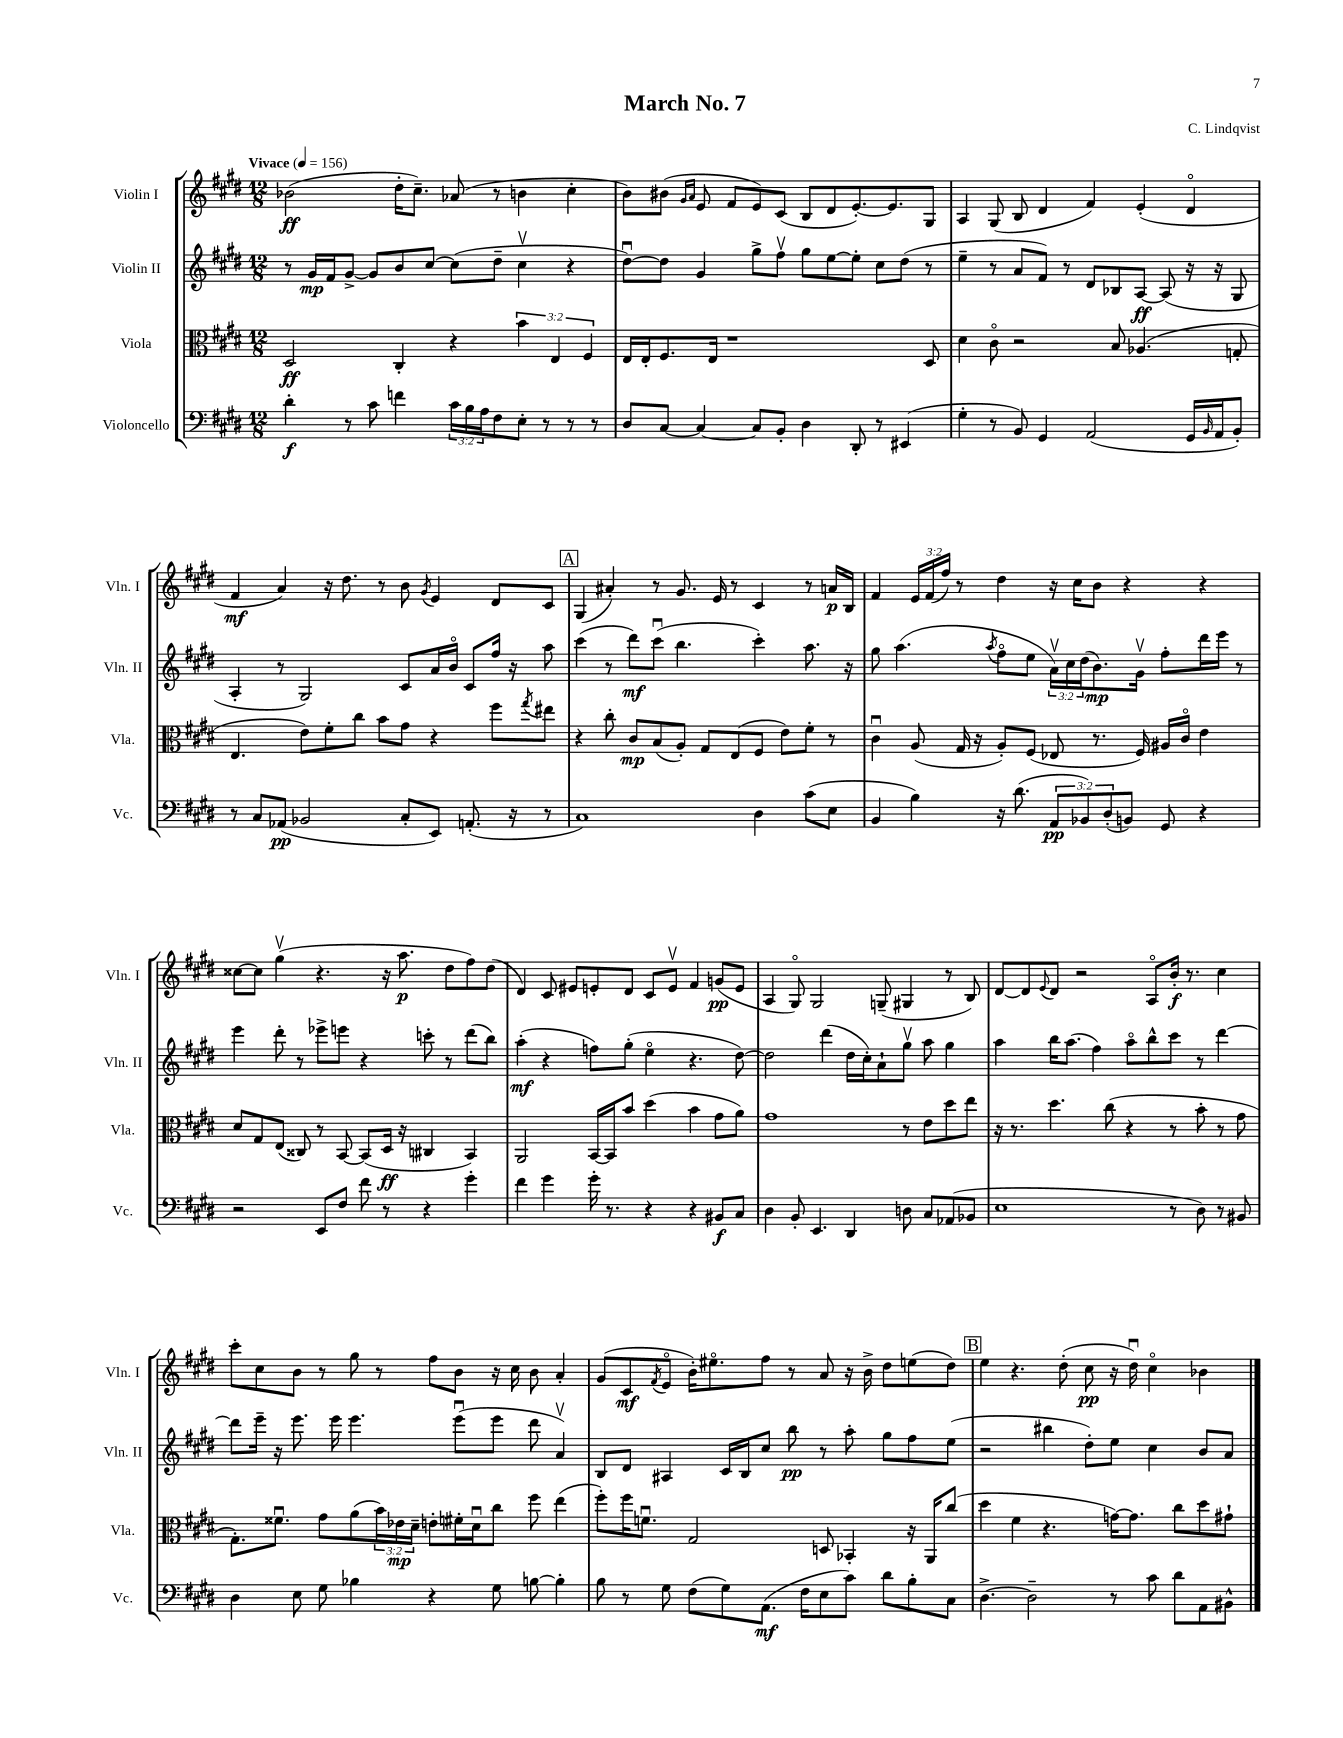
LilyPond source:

\header { title = "March No. 7" composer = "C. Lindqvist" }
<<
\new StaffGroup <<
\new Staff = "s0" \with { instrumentName = "Violin I" shortInstrumentName = "Vln. I" } {
    \clef treble \key e \major \numericTimeSignature \time 12/8 \override Staff.TupletNumber.text = #tuplet-number::calc-fraction-text \tempo "Vivace" 4 = 156
    bes'2\ff( dis''16-. cis''8.--) aes'8( r8 b'4 cis''4-. |
    b'8) bis'8( \grace { gis'16 a'16 } e'8 fis'8 e'8) cis'8( b8 dis'8 e'8.~-.) e'8. gis8 |
    a4 gis8( b8 dis'4 fis'4) e'4-.( dis'4\flageolet |
    fis'4\mf a'4) r16 dis''8. r8 b'8 \acciaccatura { gis'8 } e'4 dis'8 cis'8 |
    \mark \markup { \box "A" } gis4( ais'4-.) r8 gis'8. e'16 r8 cis'4 r8 a'16\p b16 |
    fis'4 \tuplet 3/2 { e'16 fis'16( fis''16) } r8 dis''4 r16 cis''16 b'8 r4 r4 |
    cisis''8~ cisis''8 gis''4\upbow( r4. r16 a''8.\p dis''8 fis''8) dis''8( |
    dis'4) cis'8 eis'8 e'8-. dis'8 cis'8 e'8\upbow fis'4 g'8\pp( e'8 |
    a4 gis8\flageolet) gis2 g8--( gis4 r8 b8) |
    dis'8~ dis'8 \appoggiatura { e'8 } dis'8 r2 a8\flageolet b'16-.\f r8. cis''4 |
    cis'''8-. cis''8 b'8 r8 gis''8 r8 fis''8 b'8 r16 cis''16 b'8 a'4-. |
    gis'8( cis'8\mf \acciaccatura { fis'8 } e'8\flageolet b'16-.) eis''8.\flageolet fis''8 r8 a'8 r16 b'16-> dis''8 e''8( dis''8) |
    \mark \markup { \box "B" } e''4 r4. dis''8-.( cis''8\pp r16 dis''16\downbow) cis''4\flageolet bes'4 \bar "|." |
}
\new Staff = "s1" \with { instrumentName = "Violin II" shortInstrumentName = "Vln. II" } {
    \clef treble \key e \major \numericTimeSignature \time 12/8 \override Staff.TupletNumber.text = #tuplet-number::calc-fraction-text
    r8 gis'16\mp fis'16 gis'8~-> gis'8 b'8 cis''8~ cis''8( dis''8-- cis''4\upbow r4 |
    dis''8~\downbow) dis''8 gis'4 gis''8-> fis''8\upbow gis''8 e''8~ e''8-. cis''8 dis''8( r8 |
    e''4-- r8 a'8 fis'8) r8 dis'8 bes8 a8~\ff a8( r16 r16 gis8 |
    a4-. r8 gis2) cis'8 a'16 b'16\flageolet cis'8 fis''16 r16 a''8 |
    \mark \markup { \box "A" } cis'''4( r8 dis'''8\mf) cis'''8\downbow( b''4. cis'''4-.) a''8. r16 |
    gis''8 a''4.( \acciaccatura { a''8 } fis''8\flageolet e''8 \tuplet 3/2 { a'16\upbow) cis''16 dis''16( } b'8.\mp) gis'16\upbow fis''8-. dis'''16 e'''16 r8 |
    e'''4 dis'''8-. r8 ees'''8-> e'''8 r4 c'''8-. r8 dis'''8( b''8) |
    a''4-.\mf( r4 f''8) gis''8-.( e''4\flageolet r4. dis''8~) |
    dis''2 dis'''4( dis''16 cis''16-.) a'8-! gis''8\upbow a''8 gis''4 |
    a''4 b''16 a''8.( fis''4) a''8\flageolet b''8-^ cis'''8 r8 dis'''4~ |
    dis'''8 e'''16-- r16 e'''8. e'''16 e'''4. e'''8\downbow( e'''8 dis'''8 a'4\upbow) |
    b8 dis'8 ais4 cis'16 b16 cis''8 b''8\pp r8 a''8-. gis''8 fis''8 e''8( |
    \mark \markup { \box "B" } r2 bis''4 dis''8-.) e''8 cis''4 b'8 a'8 \bar "|." |
}
\new Staff = "s2" \with { instrumentName = "Viola" shortInstrumentName = "Vla." } {
    \clef alto \key e \major \numericTimeSignature \time 12/8 \override Staff.TupletNumber.text = #tuplet-number::calc-fraction-text
    dis2\ff cis4-. r4 \tuplet 3/2 { b'4 e4 fis4 } |
    e16 e16-. fis8. e16 r1 dis8 |
    dis'4 cis'8\flageolet r2 b8 aes4.( g8-. |
    e4. e'8) fis'8-. cis''8 b'8 gis'8 r4 fis''8 \acciaccatura { gis''8 } eis''8 |
    \mark \markup { \box "A" } r4 cis''8-. cis'8\mp b8( a8-.) gis8 e8( fis8 e'8) fis'8-. r8 |
    cis'4\downbow a8( gis16 r16 a8-.) fis8( ees8 r8. fis16) ais16 cis'16\flageolet e'4 |
    dis'8 gis8 e8( cisis8) r8 b,8~ b,8( dis16\ff r16 cis4 b,4) |
    a,2 b,16~ b,16 b'8 dis''4( b'4 gis'8 a'8) |
    gis'1 r8 e'8 dis''8 e''8 |
    r16 r8. dis''4. cis''8( r4 r8 b'8-. r8 gis'8 |
    gis8.-.) fisis'8.\downbow gis'8 a'8( \tuplet 3/2 { b'16) ees'16\mp dis'16-- } e'8-. fis'16-. dis'16\downbow cis''8 fis''8 e''4( |
    fis''8-.) fis''16 f'8.\downbow gis2 d8 bes,4-. r16 a,16 cis''8( |
    \mark \markup { \box "B" } dis''4 fis'4 r4. g'16~) g'8. cis''8 dis''8 gis'8-! \bar "|." |
}
\new Staff = "s3" \with { instrumentName = "Violoncello" shortInstrumentName = "Vc." } {
    \clef bass \key e \major \numericTimeSignature \time 12/8 \override Staff.TupletNumber.text = #tuplet-number::calc-fraction-text
    dis'4-.\f r8 cis'8 f'4 \tuplet 3/2 { cis'16 b16 a16 } fis8 e8-. r8 r8 r8 |
    dis8 cis8~ cis4~ cis8 b,8-. dis4 dis,8-. r8 eis,4( |
    gis4-. r8 b,8) gis,4 a,2( gis,16 \grace { b,16 } a,16 b,8-.) |
    r8 cis8 aes,8\pp( bes,2 cis8-. e,8) a,8.-.( r16 r8 |
    \mark \markup { \box "A" } cis1) dis4 cis'8( e8 |
    b,4 b4) r16 dis'8.( \tuplet 3/2 { a,8\pp bes,8) dis8-.( } b,8) gis,8 r4 |
    r2 e,8 fis8 fis'8 r8 r4 gis'4-. |
    fis'4 gis'4 gis'16-. r8. r4 r4 bis,8\f cis8 |
    dis4 b,8-. e,4. dis,4 d8 cis8 aes,8( bes,8 |
    e1 r8 dis8) r8 bis,8 |
    dis4 e8 gis8 bes4 r4 gis8 b8~ b4-. |
    b8 r8 gis8 fis8( gis8) a,8.\mf( fis16 e8 cis'8) dis'8 b8-. cis8 |
    \mark \markup { \box "B" } dis4.~-> dis2-- r8 cis'8 dis'8 a,8 bis,8-^ \bar "|." |
}
>>
>>
\layout { \context { \Score \remove "Bar_number_engraver" } }
